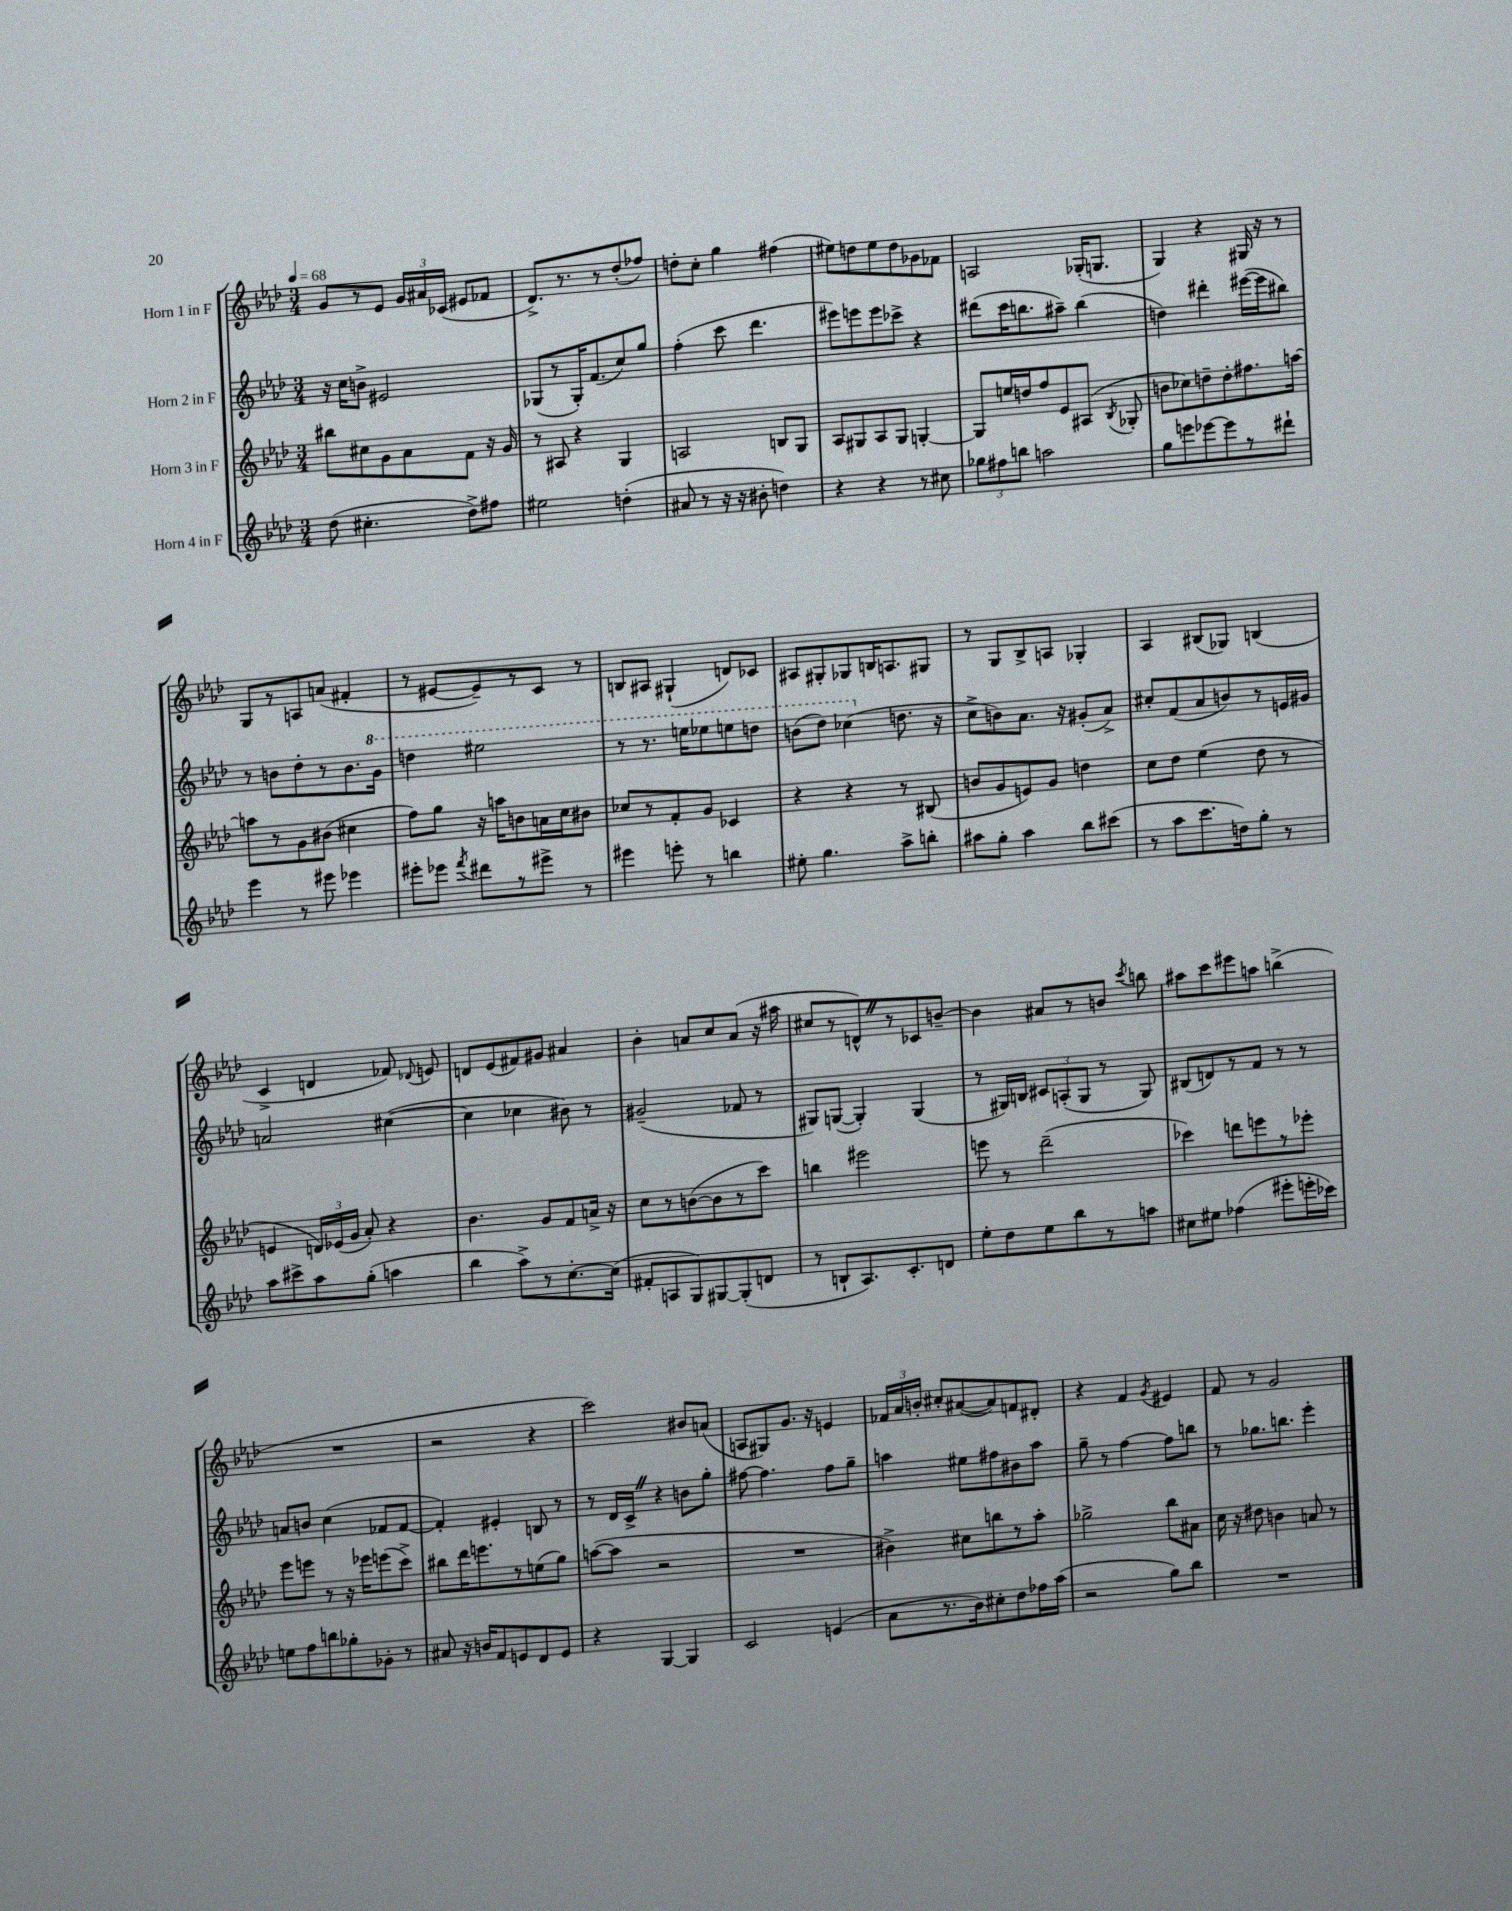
<<
\new StaffGroup <<
\new Staff = "s0" \with { instrumentName = "Horn 1 in F" } {
    \clef treble \key aes \major \numericTimeSignature \time 3/4 \tempo 4 = 68
    \autoBeamOff g'8[ r8 ees'8] \tuplet 3/2 { g'16[ ais'16 ces'16]( } eis'8[ fes'8] |
    des'8.[->) r8. r8 des''8-.( fes''8]) |
    d''8[-. c''8]-. g''4 fis''4( |
    eis''8[) d''8 eis''8 d''8 ges'8 fes'8] |
    a2 ges16[-.( g8.] |
    g4) r4 gis16 r16 r8 |
    g8[ r8 a8 a'8]( fis'4-. |
    r8 eis'8[~ eis'8--) r8 c'8] r8 |
    b8[ ais8] gis4-!( d'8[) ces'8] |
    ais8[ gis8-. ges8 b16 a8. gis8] |
    r8 g8[ bes8-> a8] ges4-. |
    aes4 bis8[( ges8]) b4( |
    c'4-> d'4 fes'8) \appoggiatura { des'8 } e'8 |
    d'8[ ees'8( fis'8) gis'8] ais'4 |
    bes'4-. a'8[ c''8 a'8]( r16 ais''16 |
    cis''8[ r8 d'8-^) \once \override BreathingSign.text = \markup { \musicglyph "scripts.caesura.straight" } \breathe r8 ces'8 b'8]~-- |
    b'4 ais'8[ r8 b'8] \acciaccatura { c'''8 } b''8 |
    ais''8[ c'''8 eis'''8 a''8] b''4->( |
    R2. |
    r2 r4 |
    c'''2) bis'8[ a'8]( |
    a8[ gis8) g'8.] r16 e'4 |
    \tuplet 3/2 { fes'16[ aes'16 b'16]-. } cis''8[-. ais'8~( ais'8) f'8 dis'8]-. |
    r4 f'4 \acciaccatura { g'8 } eis'4 |
    f'8 r8 g'2 \bar "|." |
}
\new Staff = "s1" \with { instrumentName = "Horn 2 in F" } {
    \clef treble \key aes \major \numericTimeSignature \time 3/4
    \autoBeamOff r16 c''16[ b'8]-> eis'2 |
    ges8[( r8 ges16-.) f'8.( c''8) g''8] |
    f''4-.( c'''8 des'''4. |
    eis'''8[) e'''8 e'''8 ces'''8]-> r4 |
    dis'''8[( c'''16 b''8. ais''8]--) b''4( |
    d''4) dis'''4-. eis'''16[~( eis'''16 bis''8]) |
    r8 b'8[ des''8-. r8 b'8. \ottava #1 g''16] |
    d'''4 eis'''2 |
    r8 r8. e'''16[ ees'''8 e'''8 d'''8] |
    b''8[( des'''8]) ces'''4( \ottava #0 d''8. r16 |
    c''8[-> b'8) aes'8.] r16 gis'8[-.( aes'8]->) |
    cis''8[-. f'8( aes'8 b'8) r8 e'16 gis'16] |
    a'2 cis''4~( |
    cis''4 ces''4 bis'8) r8 |
    gis'2--( fes'8 r8 |
    gis8[) g8]~( g4-.) g4( |
    r8 gis16[) b16] \tuplet 3/2 { cis'8[ a8-.( gis8] } r8 gis8) |
    bis8[( d'8) r8 f'8] r8 r8 |
    a'8[ b'8] c''4( fes'8[ fes'8]~ |
    fes'4-.) eis'4-. b8 r8 |
    r8 des'16[ c'16]-> \once \override BreathingSign.text = \markup { \musicglyph "scripts.caesura.straight" } \breathe r4 b'8[ g''8]-. |
    fis''8~ fis''4. fis''8[ g''8]-- |
    a''4 eis''8[ fis''8 bis'8 a''8] |
    g''8-- r8 f''4~ f''8[ b''8] |
    r8 ges''8.[ b''8.] ees'''4-. \bar "|." |
}
\new Staff = "s2" \with { instrumentName = "Horn 3 in F" } {
    \clef treble \key aes \major \numericTimeSignature \time 3/4
    \autoBeamOff bis''8[ cis''8 g'8 aes'8 f'8] r16 g'16 |
    r8 ais8 r4 g4 |
    a2 b8[ g8] |
    aes8[ gis8 aes8 gis8] g4~-. |
    g8[ e''16 d''16 f''8 ees'8 ais8]( \acciaccatura { bes8 } ges8-. |
    b'8[ ces''8) d''8-- d''8-. fis''8. a''16]~ |
    a''8[ r8 g'8 bis'8]( cis''4 |
    f''8[) g''8] r16 a''16[ b'8 a'16 c''16 bis'8] |
    ces''8[ r8 f'8-. g'8] ces'4 |
    r4 r4 r8 bis8( |
    b'8[ g'8 e'8) g'8] d''4 |
    c''8[ des''8] ees''4( des''8 r8 |
    e'4 \tuplet 3/2 { d'16[) ees'16( g'16] } aes'8-.) r4 |
    bes'4. g'8[ f'8 a'16]-> r16 |
    c''8[ r8 b'8~( b'8 r8 c'''8]) |
    b''4 eis'''2 |
    e'''8 r8 des'''2--( |
    ces'''4) d'''8[ e'''8 r8 ees'''8]-. |
    ees'''8[ e'''8] r8 r16 ees'''16[ e'''8( c'''8]->) |
    bis''8[ des'''16 e'''8. r8 e''8( g''8]) |
    a''8[~( a''8] r2 |
    R2. |
    bis'4->) cis''8[ b''8 r8 aes''8]-. |
    ges''2-> bes''8[ ais'8] |
    c''16 r16 dis''8 b'4 a'8 r8 \bar "|." |
}
\new Staff = "s3" \with { instrumentName = "Horn 4 in F" } {
    \clef treble \key aes \major \numericTimeSignature \time 3/4
    \autoBeamOff des''8( cis''4.-. des''8[->) fis''8] |
    eis''2 d''4-.( |
    ais'8 r8 r16 r16 bis'8-. d''4) |
    r4 r4 r8 cis''8 |
    \tuplet 3/2 { ges''8[ fis''8 b''8] } a''2 |
    g''8[ e'''8 ees'''8~ ees'''8 r8 dis'''8]-! |
    ees'''4 r8 eis'''8 ees'''4 |
    eis'''8[-. ees'''8] \acciaccatura { f'''8 } dis'''8[ r8 eis'''8]-> r8 |
    eis'''4 e'''8-. r8 b''4 |
    eis''8-. g''4. aes''8[-> b''8]-. |
    ais''8[ g''8]-. ais''4 bes''8[ cis'''8]( |
    r8 aes''8[ c'''8. d''16) g''8]-. r8 |
    aes''8[ cis'''8-> aes''8 g''8]-.( a''4 |
    bes''4 aes''8[->) r8 c''8.~-. c''16]( |
    fis'8[-. a8 g8) gis8~ gis8-.( d'8] |
    r8 b8[-! aes8.) c'8.-. d'8] |
    ees''8[-. des''8 ees''8 bes''8 r8 a''8] |
    cis''8[ eis''8] fes''4( eis'''8[-. e'''16-. ces'''16]) |
    e''8[ f''8 b''8 ges''8-. ges'8]-. r8 |
    ais'8 r16 b'16[ f'8 e'8 des'8 e'8] |
    r4 g4~ g4 |
    c'2 e'4( |
    aes'8[ r8. bes'16) cis''8-. des''8 fes''16 aes''16]( |
    r2 g''8[) bes''8] |
    R2. \bar "|." |
}
>>
>>
\layout { \context { \Score \remove "Bar_number_engraver" } }
